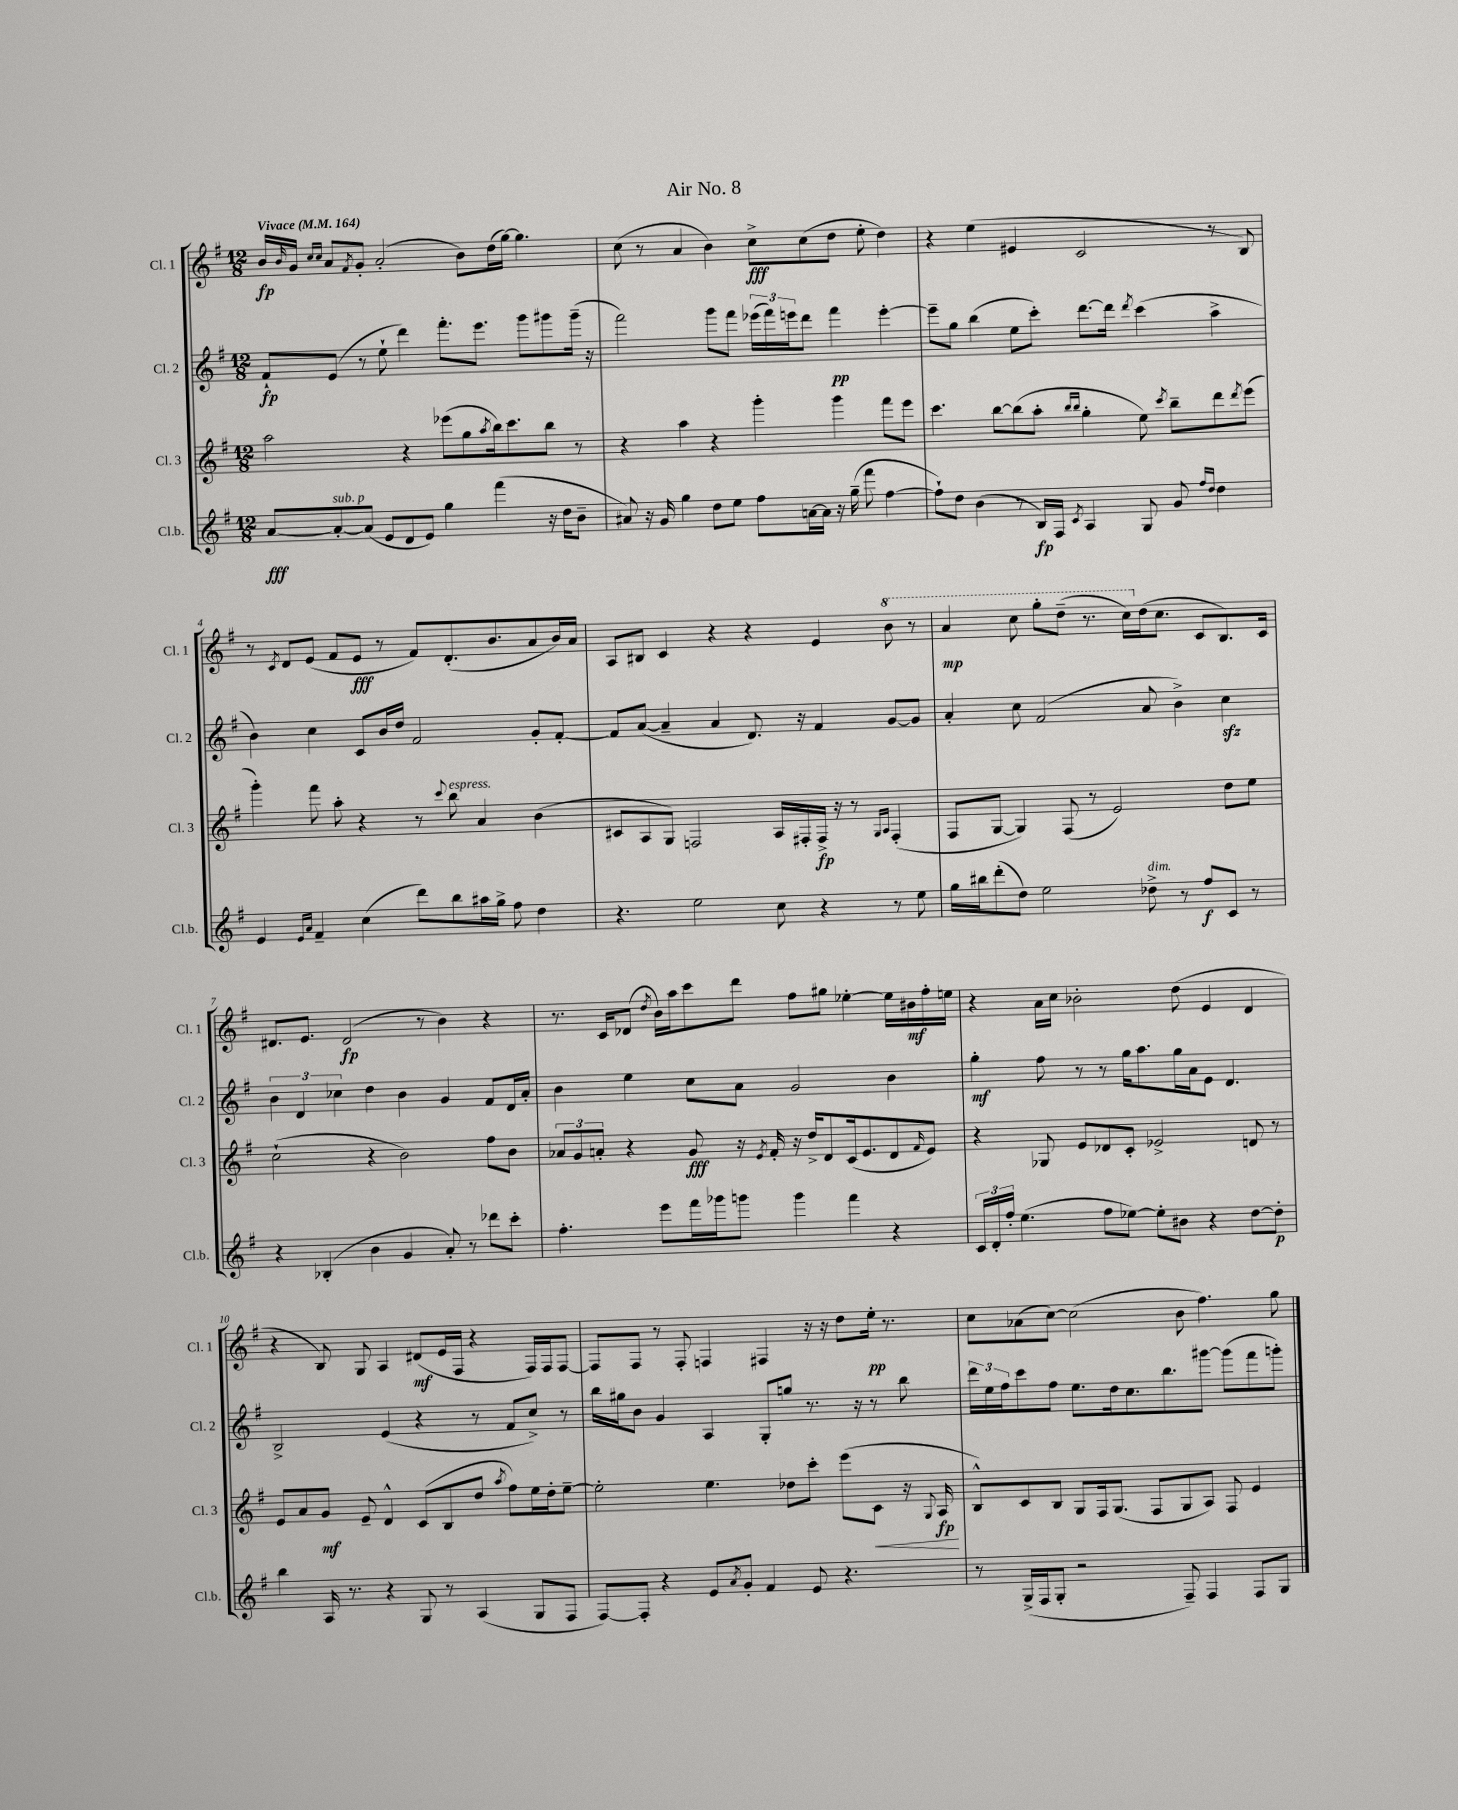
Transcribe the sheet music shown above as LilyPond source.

\header { title = "Air No. 8" }
<<
\new StaffGroup <<
\new Staff = "s0" \with { instrumentName = "Cl. 1" shortInstrumentName = "Cl. 1" } {
    \clef treble \key g \major \numericTimeSignature \time 12/8 \tempo "Vivace" 4 = 164
    b'16\fp \grace { b'16 } g'16 \grace { c''16 c''16 } a'8 \acciaccatura { fis'8 } g'8-. a'2-.( b'8) d''16( g''16~) g''4. |
    c''8( r8 a'4 b'4) c''8->\fff c''8( d''8 e''8-. d''4) |
    r4 e''4( eis'4 c'2 r8 b8) |
    r8 \acciaccatura { c'8 } d'8 e'8( fis'8 e'8\fff r8 fis'8) d'8.-.( b'8. a'8 b'16) a'16 |
    a8 bis8 c'4 r4 r4 e'4 \ottava #1 b''8 r8 |
    a''4\mp c'''8 g'''8-. d'''8--( r8. c'''16) \ottava #0 d''16( c''8. c'8 b8.) c'16 |
    dis'8. e'8. dis'2\fp( r8 b'4) r4 |
    r8. c'16 des'8( \acciaccatura { d''8 } b'16) a''16 c'''8 d'''8 fis''8 gis''8 ees''4~-. ees''16 bis'16\mf fis''16-. e''16 |
    r4 a'16 c''16 bes'2-. d''8( e'4 d'4 |
    r4 b8) g8 a4 dis'8\mf( e'16 fis16 r4 fis16) fis16 fis8~ |
    fis8 fis8 r8 fis8-. f4 fis4 r16 r16 d''8 e''16-.\pp r8. |
    c''8 aes'8( c''8~) c''2( b'8 fis''4.) g''8 \bar "|." |
}
\new Staff = "s1" \with { instrumentName = "Cl. 2" shortInstrumentName = "Cl. 2" } {
    \clef treble \key g \major \numericTimeSignature \time 12/8
    fis'8-!\fp e'8( r8 e''8-! d'''4) fis'''8.-. e'''8. g'''8 gis'''8 gis'''16--( r16 |
    fis'''2) g'''8 fis'''8 \tuplet 3/2 { ees'''16( fis'''16) e'''16 } d'''8 fis'''4\pp e'''4~-. |
    e'''8-- g''8 b''4( e''8 c'''8-.) d'''8.~ d'''16 \acciaccatura { d'''8 } c'''4( a''4-> |
    b'4) c''4 c'8 b'16 d''16 fis'2 g'8-. fis'8~-. |
    fis'8 a'8~( a'4-- a'4 d'8.) r16 fis'4 g'8~ g'8 |
    a'4-. c''8 fis'2( a'8 b'4->) c''4\sfz |
    \tuplet 3/2 { b'4 d'4 ces''4 } d''4 b'4 g'4 fis'8 d'16 a'16-. |
    b'4 e''4 c''8 a'8 g'2 b'4 |
    g''4-.\mf fis''8 r8 r8 g''16 a''8. g''16 a'16 e'8 d'4. |
    b2-> e'4( r4 r8 fis'8 c''8->) r8 |
    b''16 gis''16 b'8 g'4 a4 g8-. g''8 r8. r16 r8 b''8 |
    \tuplet 3/2 { d'''16 e''16 fis''16 } c'''8 fis''8 e''8. d''16 c''8. b''8. gis'''8~ gis'''8( fis'''8 g'''8-.) \bar "|." |
}
\new Staff = "s2" \with { instrumentName = "Cl. 3" shortInstrumentName = "Cl. 3" } {
    \clef treble \key g \major \numericTimeSignature \time 12/8
    a''2 r4 ees'''8( g''8 \acciaccatura { a''8 } b''16) c'''8. b''8 r8 |
    r4 a''4 r4 g'''4-. g'''4 fis'''8 e'''8 |
    c'''4. b''8~ b''8( a''8-. \grace { b''16 b''16 } g''4-. e''8) \acciaccatura { c'''8 } b''8-- d'''8 \acciaccatura { d'''8 } e'''8( |
    g'''4-.) fis'''8 a''8-. r4 r8 \appoggiatura { c'''8 } b''8^\markup { \italic "espress." } a'4 b'4( |
    cis'8 a8 g8) f2 a16 fis16-. fis16->\fp r16 r8 \grace { g16 a16 } fis4-.( |
    fis8 g8~ g4) fis8( r8 e'2) d''8 e''8 |
    c''2-!( r4 b'2) fis''8 b'8 |
    \tuplet 3/2 { aes'8 g'8 a'8-. } r4 g'8\fff r16 \acciaccatura { e'8 } fis'16-. r16 d''16-> d'8 c'16( e'8. d'8 \grace { fis'16 } e'8) |
    r4 ges8 e'8 des'8 c'8-. ees'2-> d'8 r8 |
    e'8 a'8 g'8\mf e'8-- d'4-^ c'8( b8 d''8 \acciaccatura { a''8 } fis''8) e''16 d''16-. e''8~-- |
    e''2-. e''4. des''8 c'''8-. e'''8( c'8\< r16 \appoggiatura { g8 } a16\fp\! |
    b8-^) c'8 b8 g8 fis16 g8.( fis8 g8 a8) fis8 e'4 \bar "|." |
}
\new Staff = "s3" \with { instrumentName = "Cl.b." shortInstrumentName = "Cl.b." } {
    \clef treble \key g \major \numericTimeSignature \time 12/8
    a'8~\fff a'8~-.^\markup { \italic "sub. p" } a'8( e'8 d'8 e'8) g''4 fis'''4( r16 d''16 b'8-- |
    ais'8) r16 g'16 g''4 d''8 e''8 fis''8 a'16~ a'16 r16 g''16--( fis'''8 fis''4~ |
    fis''8-!) d''8 b'4( r8 b16\fp) fis16 \acciaccatura { c'8 } a4 g8 g'8 \grace { fis''16 d''16 } d''4 |
    e'4 \grace { e'16 a'16 } fis'4-- c''4( d'''8) b''8 ais''16 g''16-> fis''8 d''4 |
    r4. e''2 c''8 r4 r8 e''8 |
    g''16 bis''16 d'''8-.( d''8) e''2 des''8->^\markup { \italic "dim." } r8 fis''8\f c'8 r8 |
    r4 bes4-.( b'4 g'4 a'8-.) r8 des'''8 c'''8-. |
    fis''4.-. e'''8 fis'''16 ges'''16 g'''8 g'''4 fis'''4 r4 |
    \tuplet 3/2 { c'16 d'16-. fis''16-. } e''4.( fis''8 ees''8~) ees''8-. bis'8 r4 d''8~ d''8-.\p |
    b''4 a16 r8. r4 g8 r8 a4( g8 fis8 |
    fis8~) fis8-. r4 e'8 \acciaccatura { a'8 } g'8-. fis'4 e'8 r4. |
    r8 g16->( fis16 g8-. r2 fis8--) fis4 fis8 g8 \bar "|." |
}
>>
>>
